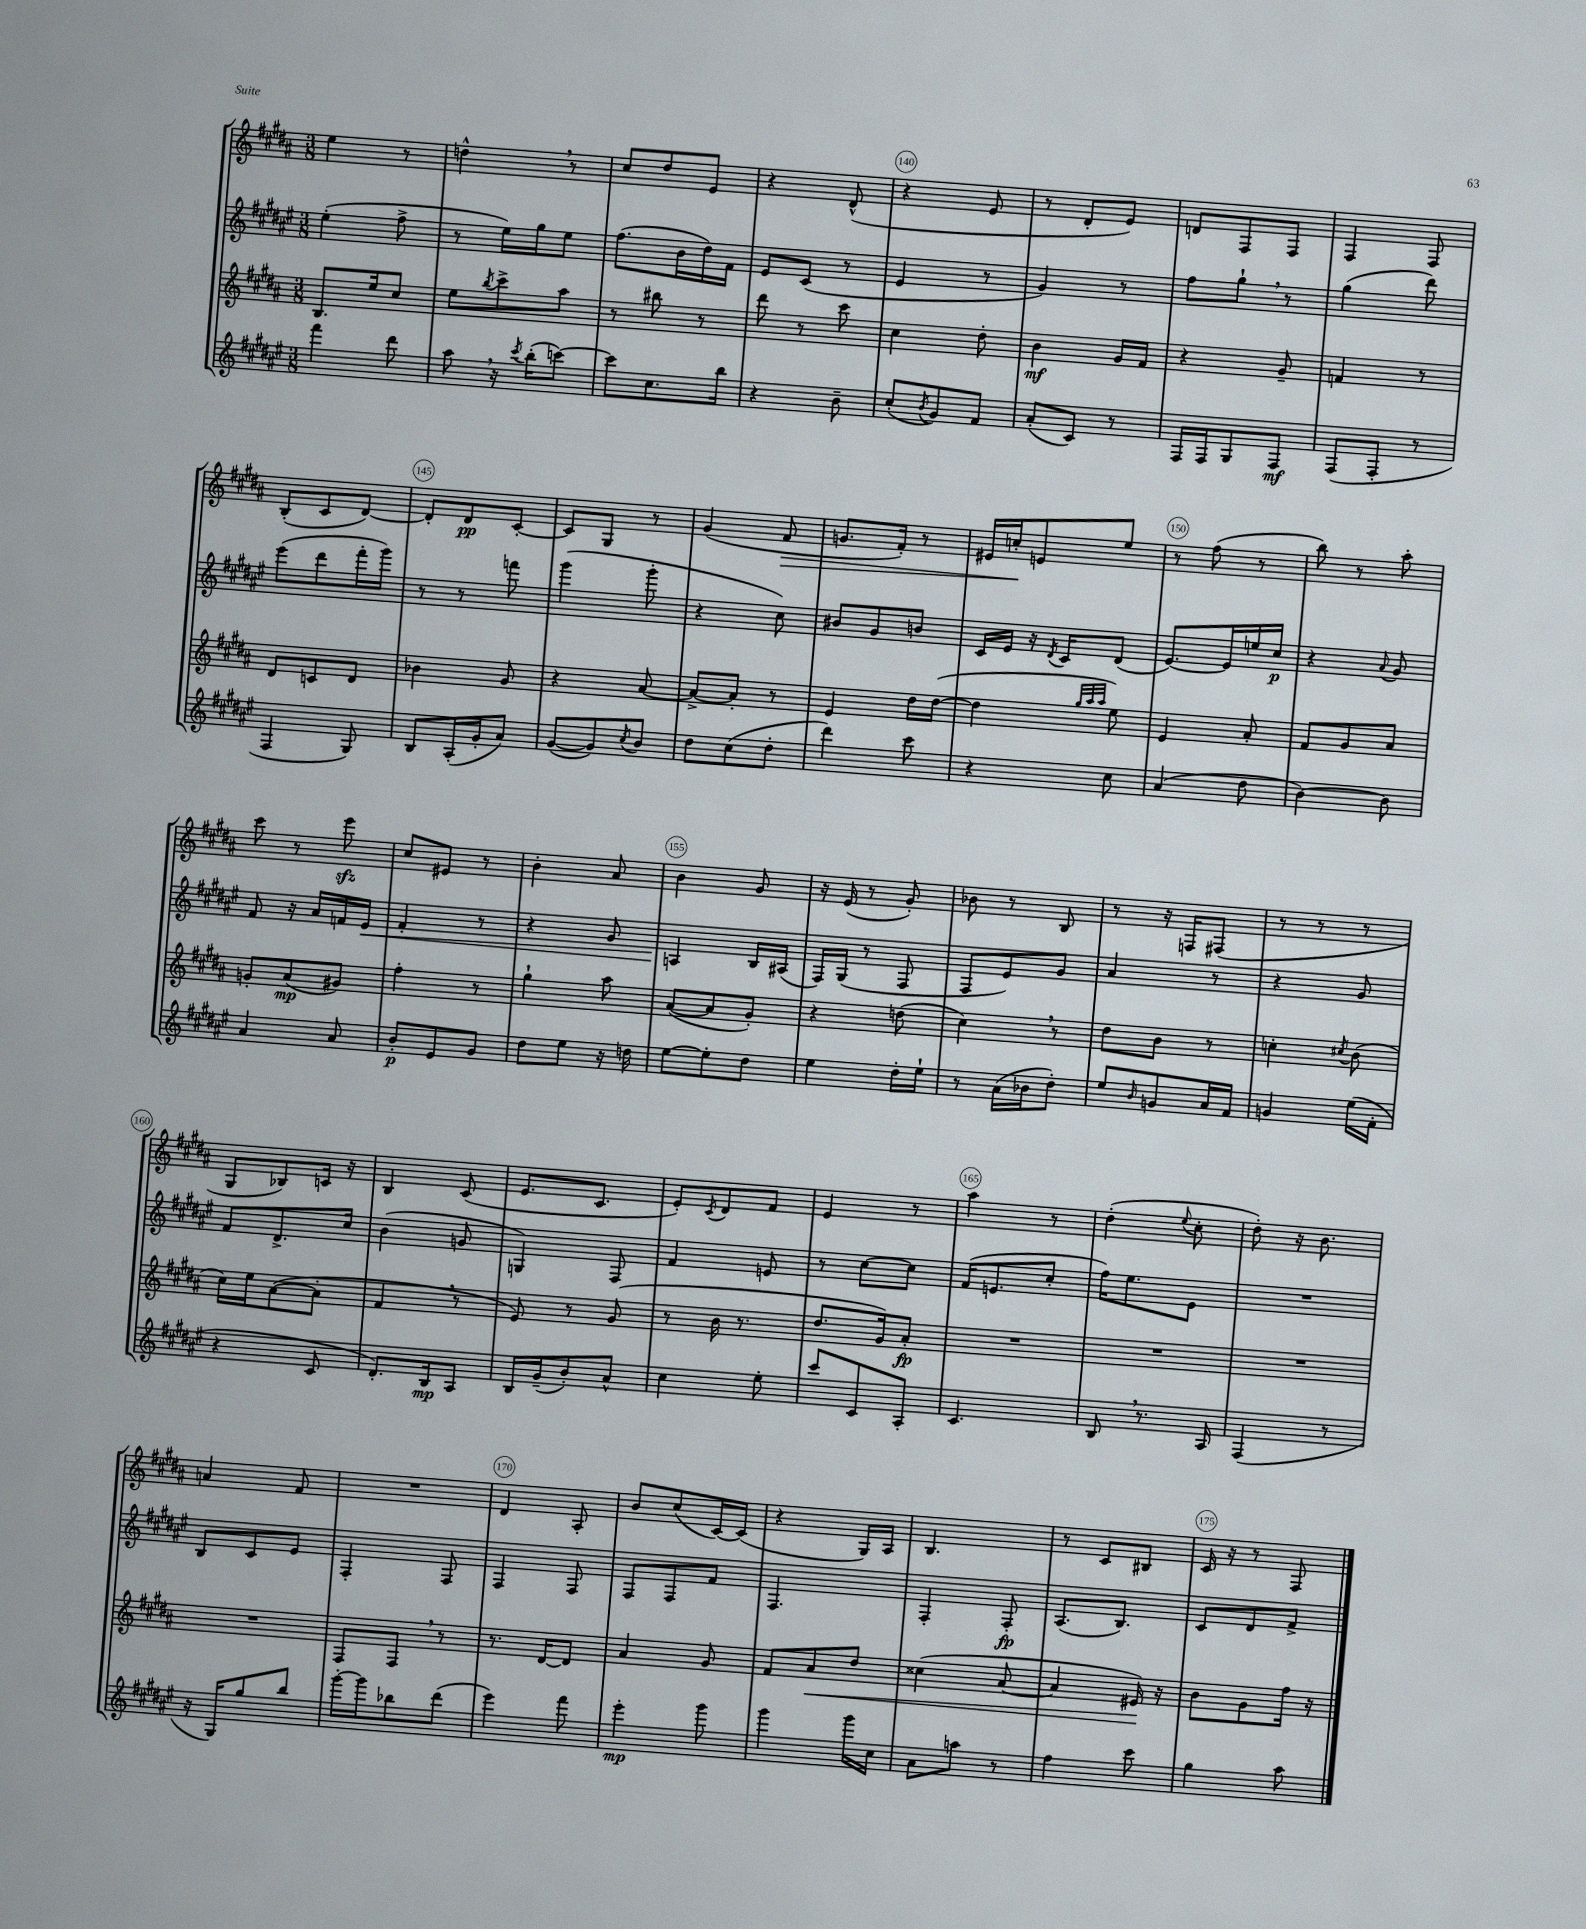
<<
\new StaffGroup <<
\new Staff = "s0" {
    \clef treble \key b \major \numericTimeSignature \time 3/8
    e''4 r8 |
    d''4-^ \breathe r8 |
    cis''8 dis''8 e'8 |
    r4 dis'8-^( |
    r4 e'8 |
    r8 dis'8-. e'8) |
    d'8 fis8 fis8 |
    fis4 fis8 |
    b8-.( cis'8 dis'8~) |
    dis'8-. dis'8\pp cis'8~-. |
    cis'8 gis8 r8 |
    gis'4( fis'8\> |
    g'8. fis'16-.) r8 |
    eis'16 c''16-.\! e'8 e''8 |
    r8 fis''8( r8 |
    b''8) r8 ais''8-. |
    cis'''8 r8 e'''8\sfz |
    cis''8 eis'8 r8 |
    b'4-. ais'8 |
    b'4 gis'8 |
    r16 e'16( r8 gis'8-.) |
    bes'8 r8 b8 |
    r8 r16 f16 fis8( |
    r8 r8 r8 |
    gis8 bes8) c'16 r16 |
    b4 cis'8( |
    e'8. cis'8. |
    e'8-.) \acciaccatura { cis'8 } dis'8 fis'8 |
    e'4 r8 |
    ais''4 r8 |
    dis''4-.( \appoggiatura { e''8 } cis''8-. |
    dis''8-.) r16 b'8. |
    a'4 fis'8 |
    R4. |
    dis'4 ais8-. |
    b'8 cis''8( cis'16~) cis'16( |
    r4 gis16) ais16 |
    b4. |
    r8 cis'8 bis8 |
    cis'16 r16 r8 fis8 \bar "|." |
}
\new Staff = "s1" {
    \clef treble \key fis \major \numericTimeSignature \time 3/8
    eis''4-.( fis''8-> |
    r8 eis''16) gis''16 eis''8 |
    fis''8.( b'16 dis''16) fis'16 |
    eis'8 cis'8( r8 |
    eis'4 r8 |
    gis'4) r8 |
    fis''8 gis''8-! \breathe r8 |
    gis''4( dis'''8) |
    eis'''8( dis'''8 fis'''16-. gis'''16) |
    r8 r8 f'''8 |
    gis'''4( gis'''8-. |
    r4 cis''8) |
    bis'8 gis'8 b'8 |
    cis'16 eis'16 r16 \acciaccatura { dis'8 } cis'16 dis'8( |
    eis'8.~) eis'16 e''16 cis''16\p |
    r4 \appoggiatura { ais'8 } gis'8 |
    fis'8 r16 ais'16 f'16 eis'16\< |
    fis'4-. r8 |
    r4 gis'8 |
    a4\! b16 ais16( |
    fis16) gis16( r8 fis8 |
    fis8 eis'8) gis'8 |
    ais'4 r8 |
    r4 gis'8 |
    fis'8 dis'8.-> cis''16 |
    b'4( g'8 |
    g4) fis8 |
    fis'4 e'8 |
    r8 cis''8~ cis''8 |
    fis'16( e'8. cis''8-. |
    fis''16) eis''8. eis'8 |
    R4. |
    b8 cis'8 eis'8 |
    fis4-. fis8 |
    fis4 fis8 |
    fis8 fis8 fis'8 |
    fis4. |
    fis4-. fis8-.\fp |
    ais8.( b8.) |
    cis'8 dis'8 fis'8-> \bar "|." |
}
\new Staff = "s2" {
    \clef treble \key b \major \numericTimeSignature \time 3/8
    b8. e''16 cis''8 |
    e''8 \acciaccatura { b''8 } cis'''8-> ais''8 |
    r8 bis''8 r8 |
    dis'''8 r8 cis'''8 |
    cis''4 dis''8-. |
    b'4\mf gis'16 fis'16 |
    r4 gis'8-- |
    f'4 r8 |
    dis'8 c'8 dis'8 |
    bes'4 gis'8 |
    r4 ais'8~ |
    ais'8~-> ais'8-. r8 |
    e'4 dis''16 dis''16~( |
    dis''4 \grace { gis''32 ais''32 ais''32 } e''8) |
    e'4 ais'8-. |
    fis'8 gis'8 ais'8 |
    g'8-. ais'8\mp( gis'8) |
    fis''4-. r8 |
    gis''4-! ais''8 |
    ais'8~( ais'8 gis'8-.) |
    r4 d''8( |
    cis''4) \breathe r8 |
    dis''8 b'8 r8 |
    c''4-. \acciaccatura { cis''8 } b'8( |
    cis''16) e''16 ais'8~( ais'8-. |
    fis'4 \breathe r8 |
    e'8) r8 gis'8( |
    r8 b'16 r8. |
    dis''8. gis'16) ais'8-.\fp |
    R4. |
    R4. |
    R4. |
    R4. |
    fis8 fis8 \breathe r8 |
    r8. dis'16~ dis'8 |
    ais'4 gis'8 |
    fis'8 ais'8\< dis''8 |
    cisis''4( ais'8~ |
    ais'4 eis'16\!) r16 |
    b'8 gis'8 fis''16 r16 \bar "|." |
}
\new Staff = "s3" {
    \clef treble \key fis \major \numericTimeSignature \time 3/8
    fis'''4 dis'''8 |
    ais''8 \breathe r16 \acciaccatura { cis'''8 } b''16-.( c'''8~) |
    c'''8 cis''8. b''16 |
    r4 b'8-- |
    cis''8-.( \acciaccatura { b'8 } gis'8) fis'8 |
    ais'8-.( cis'8) r8 |
    fis16 fis16 gis8 fis8\mf |
    fis8( fis8-. r8 |
    fis4 gis8) |
    b8 ais16-.( gis'16-. ais'8) |
    gis'8~( gis'8) \acciaccatura { cis''8 } b'8 |
    dis''8 cis''8( dis''8-. |
    dis'''4) cis'''8 |
    r4 cis''8 |
    ais'4( dis''8 |
    b'4~) b'8 |
    ais'4 ais'8 |
    b'8-.\p eis'8 gis'8 |
    dis''8 eis''8 r16 d''16 |
    eis''8~ eis''8-. dis''8 |
    eis''4 dis''16-. eis''16-! |
    r8 ais'16( bes'16 dis''8-.) |
    eis''8 \grace { b'16 } g'8 ais'16 fis'16 |
    g'4 eis''16( fis'16-. |
    r4 cis'8 |
    dis'8.-.) b16\mp ais8 |
    b16 gis'16--( b'8-.) ais'8-^ |
    cis''4 eis''8-. |
    cis'''8 cis'8 ais8-. |
    cis'4. |
    b8 \breathe r8. ais16 |
    fis4( r8 |
    r16 gis16) gis''8 b''8 |
    gis'''16~-. gis'''16 bes''8 dis'''8( |
    eis'''4) fis'''8 |
    eis'''4-.\mp gis'''8 |
    gis'''4 gis'''16 cis''16 |
    ais'8 a''8 r8 |
    fis''4 cis'''8 |
    gis''4 ais''8 \bar "|." |
}
>>
>>
\layout { \context { \Score currentBarNumber = #136 \override BarNumber.break-visibility = ##(#f #t #t) barNumberVisibility = #(every-nth-bar-number-visible 5) \override BarNumber.stencil = #(make-stencil-circler 0.1 0.3 ly:text-interface::print) } }
